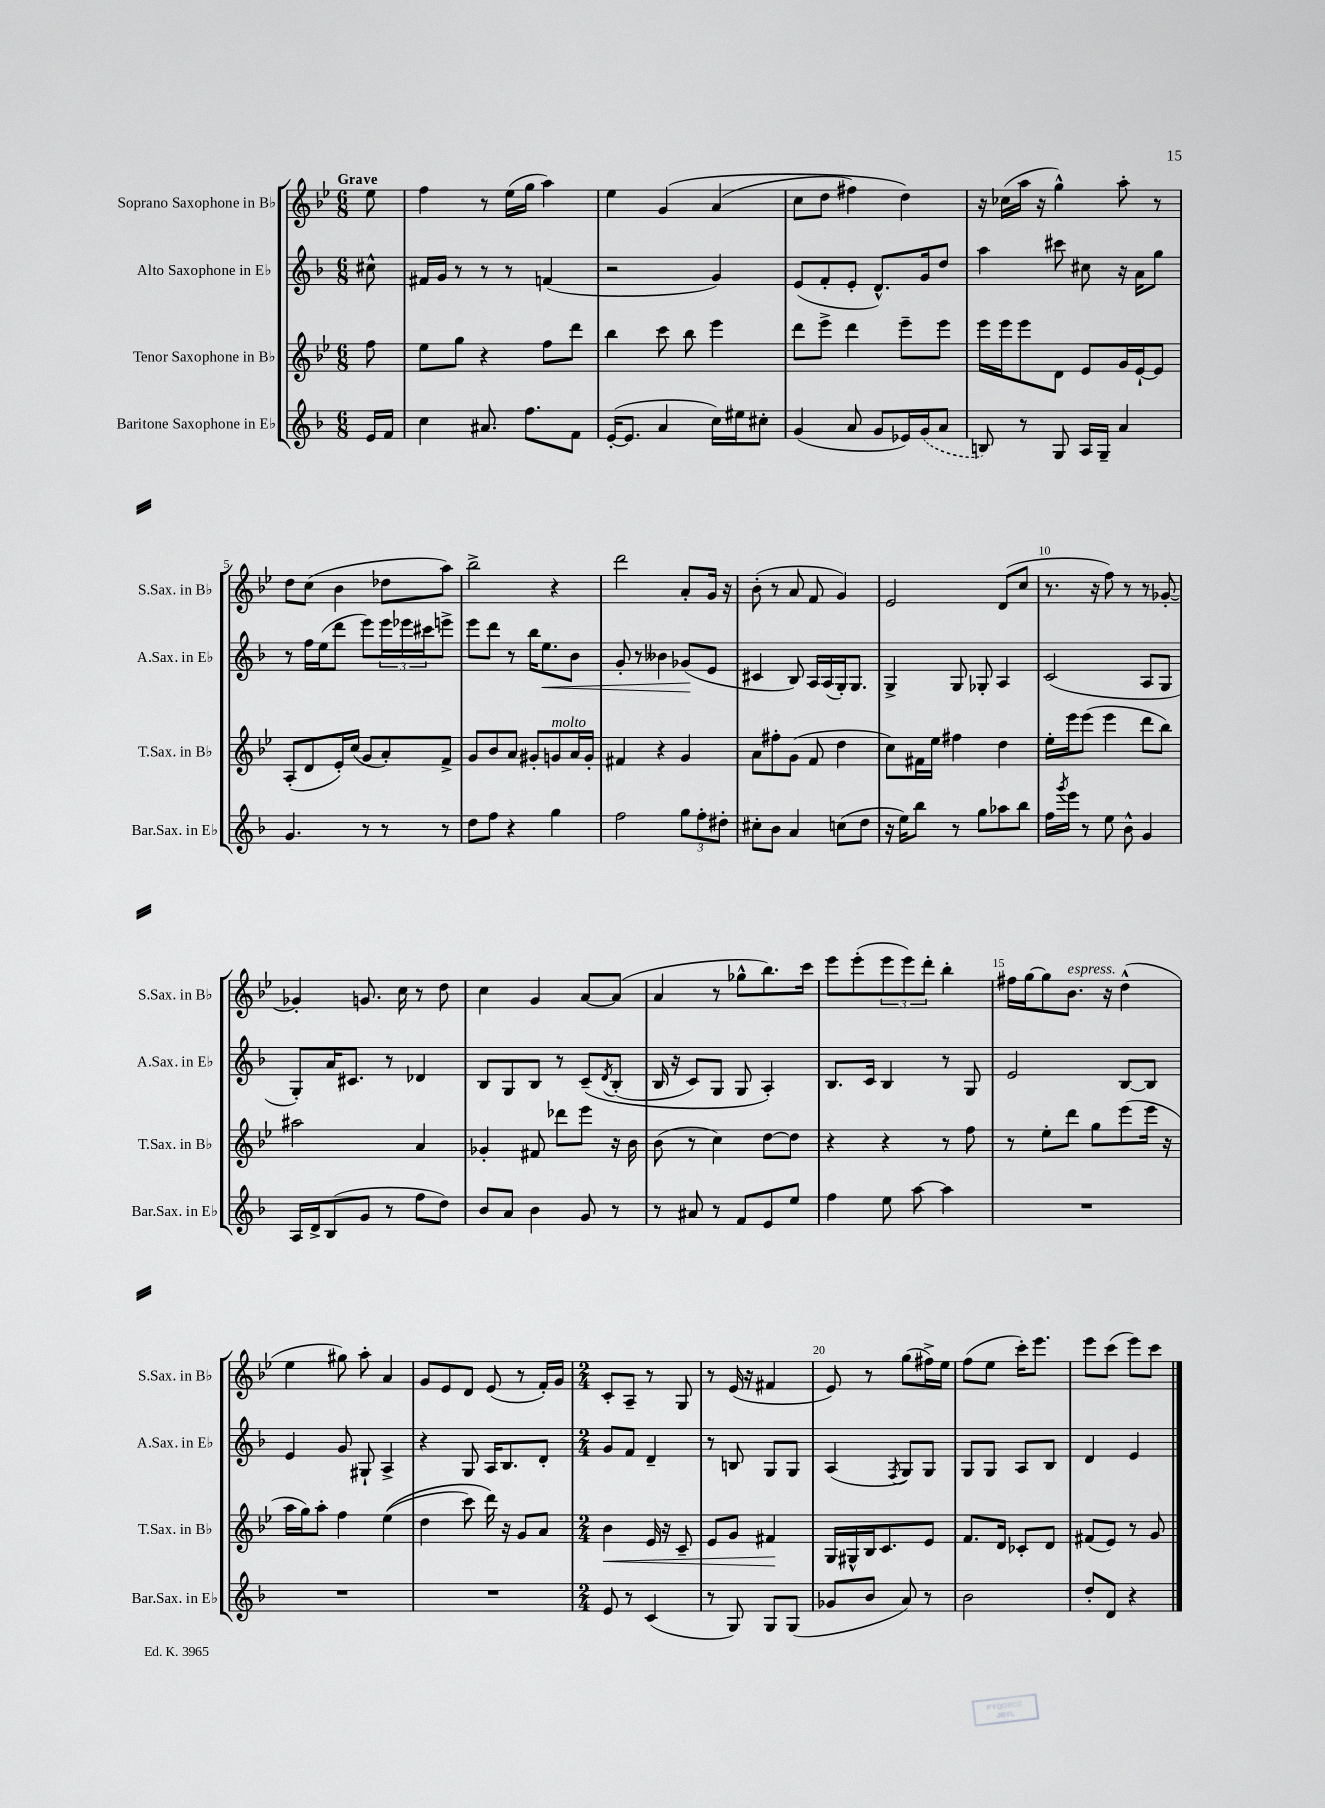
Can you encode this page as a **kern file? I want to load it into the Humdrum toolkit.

**kern	**kern	**kern	**kern
*staff4	*staff3	*staff2	*staff1
*clefG2	*clefG2	*clefG2	*clefG2
*k[b-]	*k[b-e-]	*k[b-]	*k[b-e-]
*M6/8	*M6/8	*M6/8	*M6/8
16e	8ff	8cc#^^	8ee-
16f	.	.	.
=	=	=	=
4cc	8ee-	16f#	4ff
.	.	16g	.
.	8gg	8r	.
8.a#	4r	8r	8r
.	.	8r	(16ee-
8.ff	.	.	16gg
.	8ff	(4f	4aa)
8f	8ddd	.	.
=	=	=	=
([16e'	4bb-	2r	4ee-
8.e]	.	.	.
4a	8ccc	.	&(4g
.	8bb-	.	.
16cc)	4eee-	4g)	(4a
16ee#	.	.	.
8cc#'	.	.	.
=	=	=	=
(4g	8ddd	(8e	8cc
.	8eee-^	8f'	8dd
8a	4ddd	8e'	4ff#)
8g	.	8.d^^)	.
16e-)	8eee-~	.	4dd&)
(16g	.	16g	.
8a	8eee-	8dd	.
=	=	=	=
8B)	16eee-	4aa	16r
.	16eee-	.	(16cc-
8r	8eee-	.	16aa
.	.	.	16r
8G	8d	8ccc#	4gg^^)
16A	8e-	8cc#	.
16G~	.	.	.
4a	16g	16r	8aa'
.	[16e-`	16a	.
.	8e-]	8gg	8r
=	=	=	=
4.g	(8A'	8r	8dd
.	8d	16ff	(8cc
.	.	(16ee	.
.	16e-')	8ddd	4b-
.	(16cc	.	.
8r	8g	8eee)	.
8r	8a')	24eee	8dd-
.	.	24eee-	.
.	.	24ccc#	.
8r	8f^	8eee^	8aa)
=	=	=	=
8dd	8g	8eee	2bb-^
8ff	8b-	8ddd	.
4r	8a	8r	.
.	8g#'	16bb-	.
.	.	8.ee	.
4gg	8g	.	4r
.	16a	8b-	.
.	16g'	.	.
=	=	=	=
2ff	4f#	8g'	2ddd
.	.	8r	.
.	4r	4b--	.
12gg	4g	(8g-	8a'
12ff'	.	.	.
.	.	8e	16g
12dd#'	.	.	.
.	.	.	16r
=	=	=	=
8cc#'	8a	4c#	(8b-'
8b-	8ff#'	.	8r
4a	(8g	8B-)	8a
.	8f	16A	8f
.	.	(16A	.
(8cc	4dd	16G')	4g)
.	.	8.G	.
8dd	.	.	.
=	=	=	=
16r	8cc)	4G^	2e-
16ee)	.	.	.
8bb-	16f#	.	.
.	16ee-	.	.
8r	4ff#	8G	.
8gg	.	8G-'	.
8aa-	4dd	4A	(8d
8bb-	.	.	8cc
=	=	=	=
16ff	16ee-'	(2c	8.r
8qggg	.	.	.
16eee	16eee-	.	.
8r	(8eee-	.	.
.	.	.	16r
8ee	4eee-	.	8ff)
8b-^^	.	.	8r
4g	8ddd	8A	8r
.	8bb-)	8G	[8g-'
=	=	=	=
16A	2aa#	8G')	4g-']
16d^	.	.	.
(8B-	.	16a	.
.	.	8.c#	.
8g	.	.	8.g
8r	.	8r	.
.	.	.	16cc
8ff	4a	4d-	8r
8dd)	.	.	8dd
=	=	=	=
8b-	4g-'	8B-	4cc
8a	.	8G	.
4b-	8f#	8B-	4g
.	8ddd-	8r	.
8g	8eee-	&(8c~	[8a
.	.	8qd	.
8r	16r	(8B-'	(8a]
.	16b-	.	.
=	=	=	=
8r	(8b-	16B-	4a
.	.	16r	.
8a#	8r	8c)	.
8r	4cc)	8G	8r
8f	.	8G	8gg-^^
8e	[8dd	4A'&)	8.bb-)
8ee	8dd]	.	.
.	.	.	16ccc
=	=	=	=
4ff	4r	8.B-	8eee-
.	.	.	(8eee-'
.	.	16c	.
8ee	4r	4B-	12eee-
.	.	.	12eee-)
[8aa	.	.	.
.	.	.	12ddd'
4aa]	8r	8r	4bb-'
.	8ff	8G	.
=	=	=	=
2.r	8r	2e	16ff#
.	.	.	[16gg
.	8ee-'	.	8gg]
.	8ddd	.	8.b-
.	8gg	.	.
.	.	.	16r
.	(8eee-	[8B-	(4dd^^
.	16eee-	8B-]	.
.	16r	.	.
=	=	=	=
2.r	16aa	4e	4ee-
.	16gg)	.	.
.	8aa'	.	.
.	4ff	8g	8gg#)
.	.	8G#`	8aa'
.	&((4ee-	4A^	4a
=	=	=	=
2.r	4dd	4r	8g
.	.	.	8e-
.	8ccc)	8G	8d
.	16ddd&)	16A	(8e-
.	16r	8.B-	.
.	8g	.	8r
.	8a	8d'	16f')
.	.	.	16g
=	=	=	=
*M2/4	*M2/4	*M2/4	*M2/4
8e	4b-	8g	8c'
8r	.	8f	8A~
(4c	16e-	4d~	8r
.	16r	.	.
.	8c~	.	8G
=	=	=	=
8r	8e-	8r	8r
8G)	8g	8B	(16e-
.	.	.	16r
8G	4f#	8G	4f#
(8G	.	8G	.
=	=	=	=
8g-	16G	(4A	8e-)
.	16G#^^	.	.
8b-	16B-	.	8r
.	8.c	.	.
.	.	8qF	.
8a)	.	8G)	(8gg
8r	8e-	8G	16ff#^)
.	.	.	16ee-
=	=	=	=
2b-	8.f	8G	(8ff
.	.	8G	8ee-
.	16d	.	.
.	8c-'	8A	16ccc')
.	.	.	8.eee-
.	8d	8B-	.
=	=	=	=
8dd'	(8f#	4d	8eee-
8d	8e-)	.	(8ccc
4r	8r	4e	8eee-)
.	8g	.	8ccc
==	==	==	==
*-	*-	*-	*-
